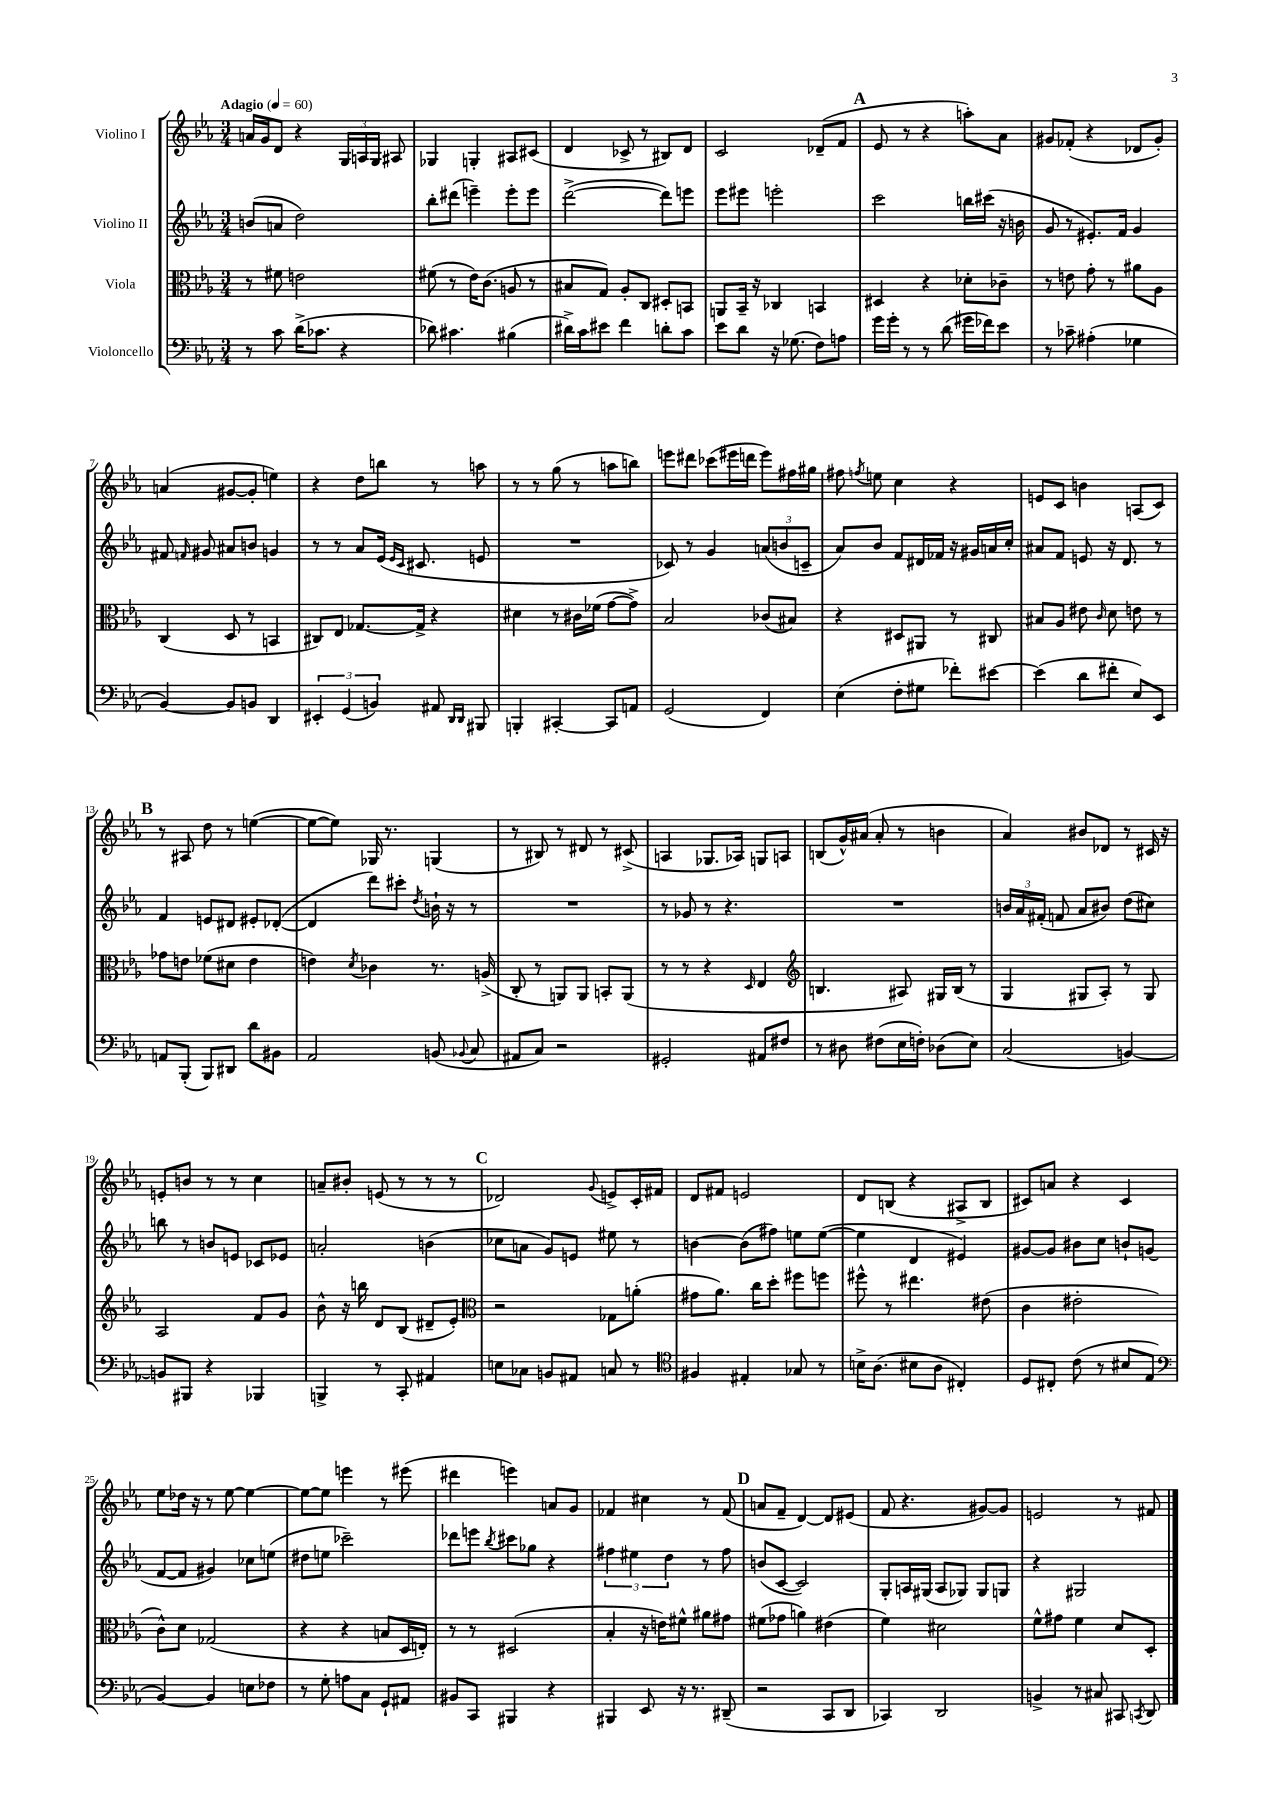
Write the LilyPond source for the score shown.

<<
\new StaffGroup <<
\new Staff = "s0" \with { instrumentName = "Violino I" } {
    \clef treble \key ees \major \numericTimeSignature \time 3/4 \tempo "Adagio" 4 = 60
    \autoBeamOff a'16[ g'16 d'8] r4 \tuplet 3/2 { g16[ a16 g16] } ais8 |
    ges4 g4-. ais8[ cis'8]( |
    d'4 ces'8-> r8 bis8[) d'8] |
    c'2 des'8[--( f'8] |
    \mark \markup { \bold "A" } ees'8 r8 r4 a''8[-.) aes'8] |
    gis'8[ fes'8]-.( r4 des'8[ gis'8]-.) |
    a'4( gis'8[~ gis'8]-. e''4) |
    r4 d''8[ b''8] r8 a''8 |
    r8 r8 g''8( r8 a''8[ b''8]) |
    e'''8[ dis'''8] ces'''8[( eis'''16 d'''16] eis'''8[) fis''16 gis''16] |
    fis''8 \acciaccatura { f''8 } e''8 c''4 r4 |
    e'8[ c'8] b'4 a8[( c'8]) |
    \mark \markup { \bold "B" } r8 ais8 d''8 r8 e''4~( |
    e''8[~ e''8]) ges16 r8. g4( |
    r8 bis8) r8 dis'8 r8 cis'8->( |
    a4 ges8.[ aes16]) g8[ a8] |
    b8[( g'16-^) ais'16]( ais'8-. r8 b'4 |
    aes'4) bis'8[ des'8] r8 cis'16 r16 |
    e'8[-. b'8] r8 r8 c''4 |
    a'8[-- bis'8]-. e'8( r8 r8 r8 |
    \mark \markup { \bold "C" } des'2) \appoggiatura { g'8 } e'8[-> c'16-. fis'16] |
    d'8[ fis'8] e'2 |
    d'8[ b8]( r4 ais8[-> b8] |
    cis'8[) a'8] r4 cis'4 |
    ees''8[ des''16] r16 r8 ees''8~ ees''4~ |
    ees''8[~ ees''8] e'''4 r8 eis'''8( |
    dis'''4 e'''4) a'8[ g'8] |
    fes'4 cis''4 r8 fes'8( |
    \mark \markup { \bold "D" } a'8[ f'8]-- d'4~) d'8[ eis'8]( |
    f'8 r4. gis'8[~) gis'8] |
    e'2 r8 fis'8 \bar "|." |
}
\new Staff = "s1" \with { instrumentName = "Violino II" } {
    \clef treble \key ees \major \numericTimeSignature \time 3/4
    \autoBeamOff b'8[( a'8] d''2) |
    bes''8[-. dis'''8]( e'''4--) e'''8[-. e'''8] |
    d'''2~->( d'''8[) e'''8] |
    ees'''8[ eis'''8] e'''2-. |
    \mark \markup { \bold "A" } c'''2 b''16[ cis'''16]( r16 b'16 |
    g'8 r8 eis'8.[-.) f'16] g'4 |
    fis'8 \grace { f'16 } gis'8 ais'8[ b'8] g'4 |
    r8 r8 aes'8[ ees'16]( \grace { ees'16[ c'16] } cis'8. e'8 |
    R2. |
    ces'8) r8 g'4 \tuplet 3/2 { a'8[( b'8 c'8]-- } |
    aes'8[) bes'8] f'8[ dis'16 fes'16] r16 gis'16[ a'16 c''16]-. |
    ais'8[ f'8] e'8 r16 d'8. r8 |
    \mark \markup { \bold "B" } f'4 e'8[ dis'8] eis'8[-. des'8]~-.( |
    des'4 d'''8[) cis'''8]-. \acciaccatura { d''8 } b'16-! r16 r8 |
    R2. |
    r8 ges'8 r8 r4. |
    R2. |
    \tuplet 3/2 { b'16[ aes'16 fis'16]-.( } f'8 aes'8[ bis'8]) d''8[( cis''8]) |
    b''8 r8 b'8[ e'8] ces'8[ ees'8] |
    a'2-. b'4( |
    \mark \markup { \bold "C" } ces''8[ a'8] g'8[) e'8] eis''8 r8 |
    b'4~ b'8[( fis''8]) e''8[ e''8]~( |
    e''4 d'4 eis'4) |
    gis'8[~ gis'8] bis'8[ c''8] b'8[-! g'8]( |
    f'8[~ f'8] gis'4) ces''8[ e''8]( |
    dis''8[ e''8] ces'''2--) |
    des'''8[ e'''8] \acciaccatura { bes''8 } cis'''8[ ges''8] r4 |
    \tuplet 3/2 { fis''4 eis''4 d''4 } r8 fis''8 |
    \mark \markup { \bold "D" } b'8[( c'8]~ c'2) |
    g8[-. a16 gis16]( a8[ ges8]) ges8[ g8] |
    r4 gis2 \bar "|." |
}
\new Staff = "s2" \with { instrumentName = "Viola" } {
    \clef alto \key ees \major \numericTimeSignature \time 3/4
    \autoBeamOff r8 fis'8 e'2 |
    fis'8( r8 ees'16[) c'8.]( a8 r8 |
    bis8[ g8]) aes8[-. c8] dis8[-. b,8] |
    a,8[ bes,16]-- r16 ces4 b,4 |
    \mark \markup { \bold "A" } dis4 r4 des'8[-. ces'8]-- |
    r8 e'8 g'8-. r8 ais'8[ aes8] |
    c4( d8 r8 b,4 |
    cis8[) ees8] ges8.[~ ges16]-> r4 |
    dis'4 r8 cis'16[ fes'16]( g'8[~ g'8]->) |
    bes2 ces'8[( bis8]) |
    r4 dis8[ ais,8] r8 cis8 |
    bis8[ aes8] eis'8 \grace { c'16 } d'8 e'8 r8 |
    \mark \markup { \bold "B" } ges'8[ e'8] fes'8[( dis'8] e'4 |
    e'4) \acciaccatura { d'8 } ces'4 r8. a16->( |
    c8-. r8 a,8[) a,8] b,8[-. a,8]( |
    r8 r8 r4 \grace { d16 } ees4 |
    \clef treble b4. ais8) gis16[ b16]( r8 |
    g4 gis8[ aes8]-.) r8 gis8 |
    aes2 f'8[ g'8] |
    bes'8-^ r16 b''16 d'8[ bes8]( dis'8[-- ees'8]-.) |
    \mark \markup { \bold "C" } \clef alto r2 ges8[ a'8]-.( |
    gis'8[ aes'8.]) c''16[ d''8]-. fis''8[ f''8] |
    fis''8-^ r8 eis''4. eis'8( |
    c'4 eis'2-. |
    c'8[-^) d'8] ges2( |
    r4 r4 b8[ d16 e16]-.) |
    r8 r8 dis2( |
    bes4-. r16 e'16[) fis'8]-^ ais'8[ gis'8] |
    \mark \markup { \bold "D" } fis'8[( ges'8] a'4) eis'4( |
    f'4) dis'2 |
    f'8[-^ gis'8] f'4 d'8[ d8]-. \bar "|." |
}
\new Staff = "s3" \with { instrumentName = "Violoncello" } {
    \clef bass \key ees \major \numericTimeSignature \time 3/4
    \autoBeamOff r8 c'8 d'16[->( ces'8.] r4 |
    des'8) cis'4. bis4( |
    dis'16[->) c'16 eis'8] f'4 d'8[-. c'8] |
    ees'8[ d'8] r16 ges8.( f8[) a8] |
    \mark \markup { \bold "A" } g'16[ g'16]-. r8 r8 d'8( gis'16[ fes'16) ees'8] |
    r8 ces'8-- ais4-.( ges4 |
    bes,4~) bes,8[ b,8] d,4 |
    \tuplet 3/2 { eis,4-. g,4( b,4) } ais,8 \grace { d,16[ d,16] } bis,,8 |
    b,,4-. cis,4~-. cis,8[ a,8] |
    g,2( f,4) |
    ees4( f8[-. gis8] fes'8[-.) eis'8]~ |
    eis'4( d'8[ fis'8]-. ees8[) ees,8] |
    \mark \markup { \bold "B" } a,8[ bes,,8]-.( bes,,8[) dis,8] d'8[ bis,8] |
    aes,2 b,8( \appoggiatura { bes,8 } c8 |
    ais,8[ c8]) r2 |
    gis,2-. ais,8[ fis8] |
    r8 dis8 fis8[( ees16 f16]-.) des8[( ees8]) |
    c2( b,4~) |
    b,8[ bis,,8] r4 bes,,4 |
    b,,4-> r8 c,8-. ais,4 |
    \mark \markup { \bold "C" } e8[ ces8] b,8[ ais,8] c8 r8 |
    \clef tenor fis4 eis4-. ges8 r8 |
    b16[-> aes8.]( bis8[ aes8] cis4-.) |
    d8[ cis8]-. c'8( r8 bis8[ ees8] |
    \clef bass bes,4~) bes,4 e8[ fes8] |
    r8 g8-. a8[ c8] g,8[-! ais,8] |
    bis,8[ c,8] bis,,4 r4 |
    bis,,4 ees,8 r16 r8. dis,8--( |
    \mark \markup { \bold "D" } r2 c,8[ d,8] |
    ces,4) d,2 |
    b,4-> r8 cis8 cis,8 \acciaccatura { c,8 } d,8 \bar "|." |
}
>>
>>
